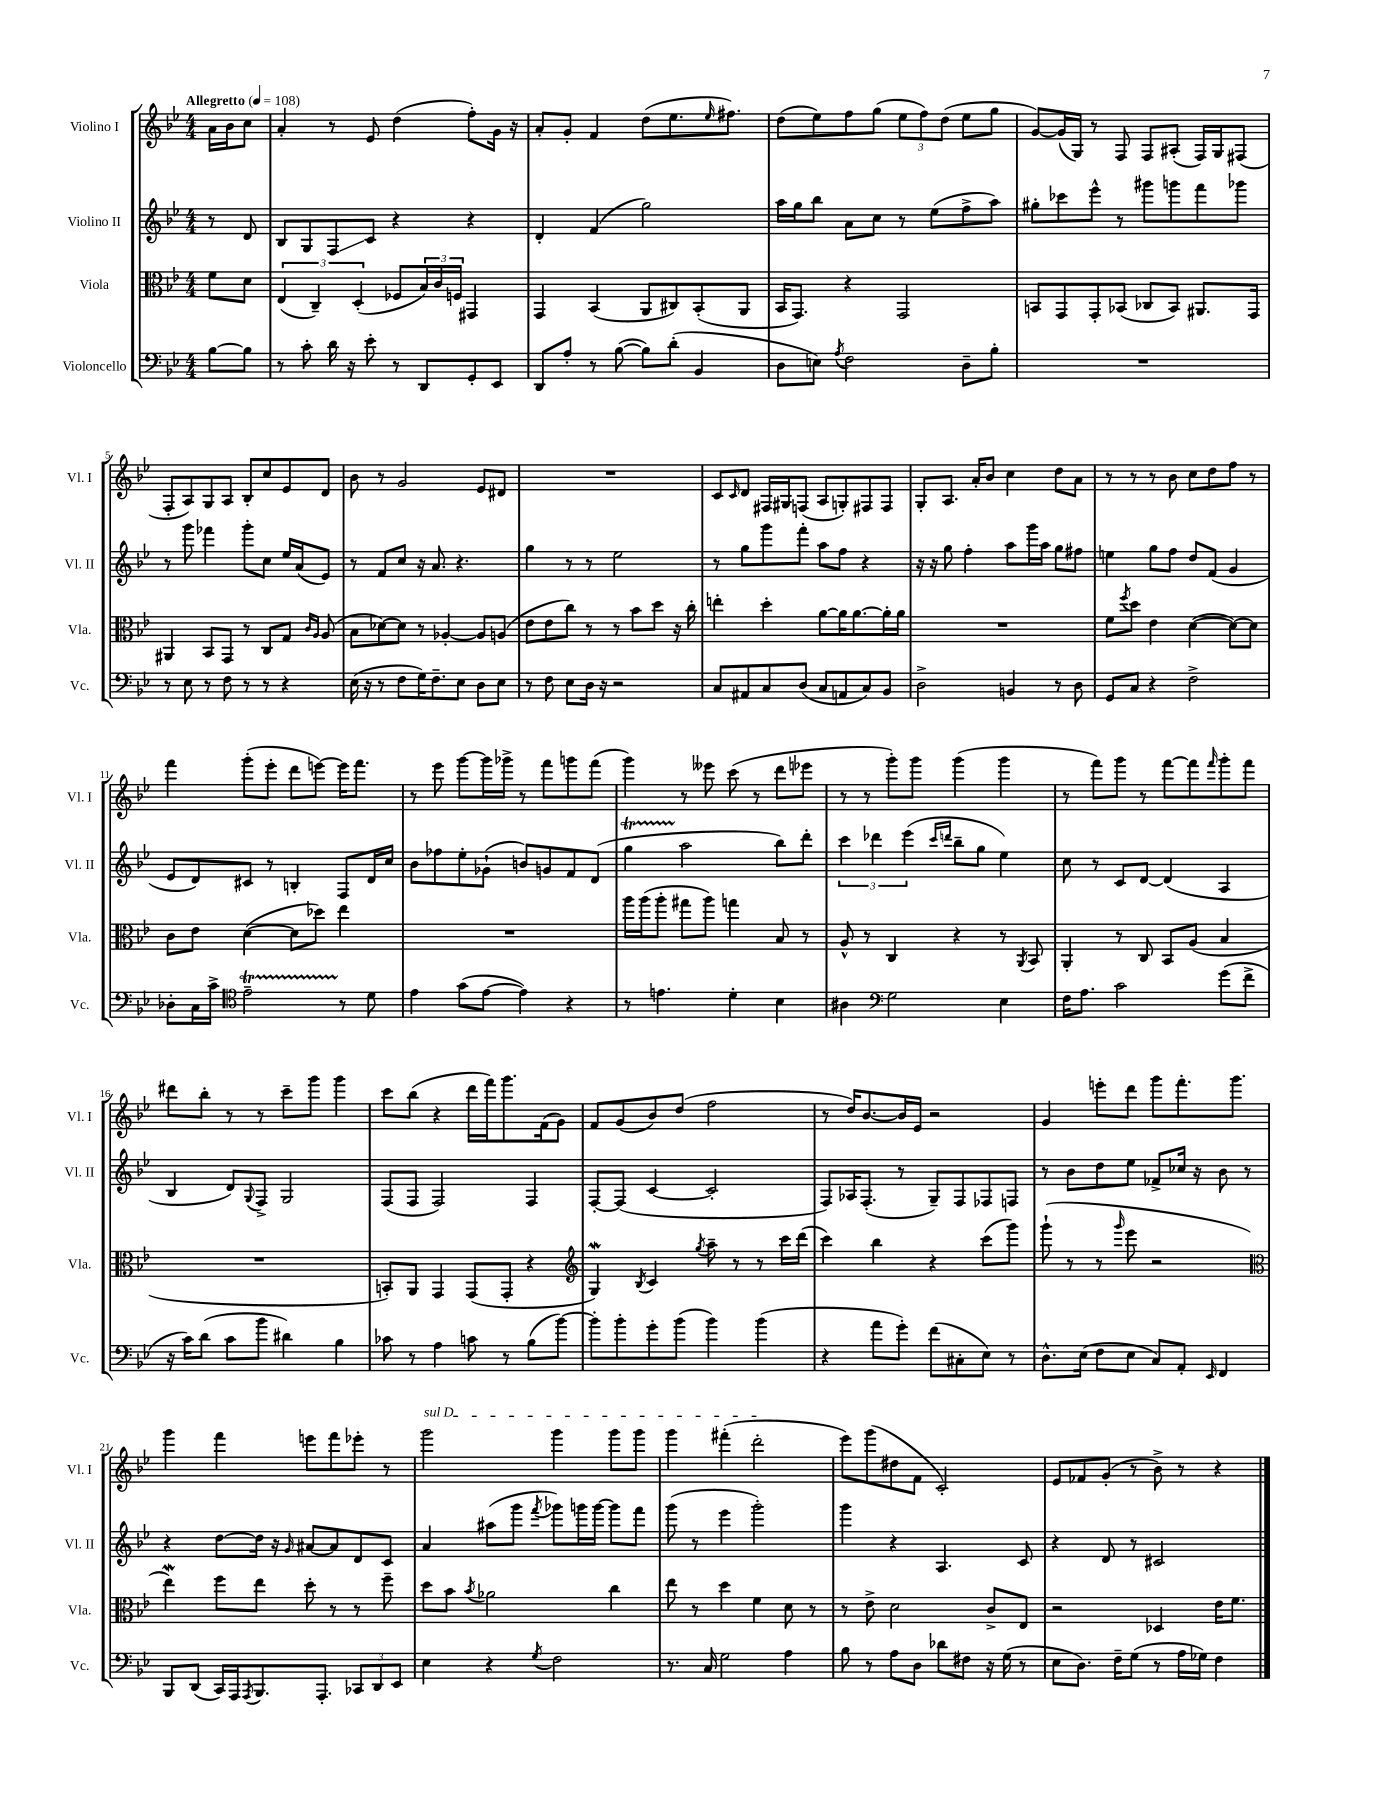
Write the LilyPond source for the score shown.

<<
\new StaffGroup <<
\new Staff = "s0" \with { instrumentName = "Violino I" shortInstrumentName = "Vl. I" } {
    \clef treble \key bes \major \numericTimeSignature \time 4/4 \partial 4 \tempo "Allegretto" 4 = 108
    a'16 bes'16 c''8 |
    a'4-. r8 ees'8 d''4( f''8-.) g'16 r16 |
    a'8-. g'8-. f'4 d''8( ees''8. \grace { ees''16 } fis''8.) |
    d''8( ees''8) f''8 g''8( \tuplet 3/2 { ees''8 f''8) d''8( } ees''8 g''8 |
    g'8~) g'16( g16) r8 f8 f8 ais8-.( f16) g16 fis8( |
    f8-. a8) g8 a8 bes8-. c''8 ees'8 d'8 |
    bes'8 r8 g'2 ees'8 dis'8 |
    R1 |
    c'8 \grace { c'16 } d'8 fis16 gis16 f8( a8 g8-.) fis8 fis8 |
    g8-. a8. a'16-. bes'8 c''4 d''8 a'8 |
    r8 r8 r8 bes'8 c''8 d''8 f''8 r8 |
    f'''4 g'''8-.( ees'''8-. d'''8 e'''8~) e'''16 f'''8. |
    r8 ees'''8 g'''8~ g'''16 ges'''16-> r8 f'''8 g'''8 f'''8( |
    g'''4) r8 eeses'''8 c'''8( r8 d'''8 ees'''8 |
    r8 r8 g'''8-.) g'''8 g'''4( g'''4 |
    r8 f'''8) g'''8 r8 f'''8~ f'''8 \grace { f'''16 } g'''8-. f'''8 |
    dis'''8 bes''8-. r8 r8 c'''8-- g'''8 g'''4 |
    c'''8 bes''8( r4 d'''16 f'''16) g'''8. f'16( g'8) |
    f'8 g'8( bes'8) d''8( f''2 |
    r8 d''16) bes'8.~ bes'16 ees'16 r2 |
    g'4 e'''8-. d'''8 g'''8 f'''8.-. g'''8. |
    g'''4 f'''4 e'''8 f'''8 ees'''8-. r8 |
    \once \override TextSpanner.bound-details.left.text = \markup { \italic "sul D" } g'''2\startTextSpan g'''4 g'''8 g'''8 |
    g'''4 fis'''4-.( d'''2-.\stopTextSpan |
    ees'''8) g'''8( dis''8 f'8 c'2-.) |
    ees'8 fes'8 g'8-.( r8 bes'8->) r8 r4 \bar "|." |
}
\new Staff = "s1" \with { instrumentName = "Violino II" shortInstrumentName = "Vl. II" } {
    \clef treble \key bes \major \numericTimeSignature \time 4/4 \partial 4
    r8 d'8 |
    bes8 g8 f8\glissando c'8 r4 r4 |
    d'4-. f'4( g''2) |
    a''16 g''16 bes''8 a'8 c''8 r8 ees''8( f''8-> a''8) |
    gis''8-. ces'''8 ees'''8-^ r8 gis'''8 g'''8 f'''8 ges'''8 |
    r8 g'''8 fes'''4 g'''8-. c''8 ees''16 a'16( ees'8) |
    r8 f'8 c''8 r16 a'8. r4. |
    g''4 r8 r8 ees''2 |
    r8 g''8 g'''8 f'''8-. a''8 f''8 r4 |
    r16 r16 g''8 f''4-. a''8 g'''16 a''16 g''8 fis''8 |
    e''4 g''8 f''8 d''8 f'8( g'4 |
    ees'8 d'8) cis'8 r8 b4-. f8 d'16 c''16 |
    bes'8 fes''8 ees''8-. ges'8-!( b'8) g'8 f'8 d'8( |
    g''4\startTrillSpan a''2\stopTrillSpan bes''8) d'''8-. |
    \tuplet 3/2 { c'''4 des'''4 ees'''4( } \grace { c'''16 d'''16 } bes''8-- g''8 ees''4) |
    c''8 r8 c'8 d'8~ d'4( a4 |
    bes4 d'8) \appoggiatura { g8 } f8-> g2 |
    f8( f8 f2) f4 |
    f8~-. f8( c'4~ c'2-. |
    f8) aes16 f8.-.( r8 g8--) f8 fes8 f8 |
    r8 bes'8 d''8 ees''8 fes'8-> ces''16 r16 bes'8 r8 |
    r4 d''8~ d''16 r16 \grace { g'16 } ais'8~ ais'8 d'8 c'8 |
    a'4 ais''8( g'''8 \acciaccatura { f'''8 } ges'''8) g'''16 g'''16~ g'''8 f'''8 |
    g'''8( r8 ees'''4 g'''2-.) |
    g'''4 r4 a4. c'8 |
    r4 d'8 r8 cis'2 \bar "|." |
}
\new Staff = "s2" \with { instrumentName = "Viola" shortInstrumentName = "Vla." } {
    \clef alto \key bes \major \numericTimeSignature \time 4/4 \partial 4
    f'8 d'8 |
    \tuplet 3/2 { ees4( c4--) d4-.( } fes8 \tuplet 3/2 { bes16) c'16 f16 } gis,4 |
    g,4 bes,4( a,8 cis8) bes,8-.( a,8 |
    bes,16 g,8.) r4 g,2 |
    b,8 g,8 g,8-. bes,8( ces8 bes,8) ais,8. g,16 |
    ais,4 bes,8 g,8 r8 c8 g8 \grace { c'16 a16 } a8( |
    bes8 des'8~) des'8 r8 aes4~-. aes8 a8( |
    ees'8 ees'8 c''8) r8 r8 bes'8 d''8 r16 c''16-. |
    e''4-. d''4-. a'8~ a'16 a'8.~ a'16-. a'16 |
    R1 |
    f'8 \acciaccatura { f''8 } d''8 ees'4 d'4~( d'8~) d'8 |
    c'8 ees'8 d'4~( d'8 des''8) ees''4 |
    R1 |
    a''16 a''16( a''8-. gis''8 a''8) g''4 bes8 r8 |
    a8-^ r8 c4 r4 r8 \acciaccatura { a,8 } bes,8 |
    a,4-. r8 c8 bes,8 a8( bes4 |
    R1 |
    b,8-.) a,8 g,4 g,8( g,8-. r4 |
    \clef treble g4\mordent) \acciaccatura { bes8 } c'4 \acciaccatura { g''8 } a''8-- r8 r8 c'''16 d'''16( |
    c'''4) bes''4 r4 c'''8( g'''8) |
    g'''8-!( r8 r8 \grace { g'''16 } ees'''8 r2 |
    \clef alto ees''4\mordent) f''8 ees''8 d''8-. r8 r8 f''8-- |
    d''8 bes'8 \acciaccatura { bes'8 } aes'2 c''4 |
    ees''8 r8 d''4 f'4 d'8 r8 |
    r8 ees'8-> d'2 c'8-> ees8 |
    r2 des4 ees'16 f'8. \bar "|." |
}
\new Staff = "s3" \with { instrumentName = "Violoncello" shortInstrumentName = "Vc." } {
    \clef bass \key bes \major \numericTimeSignature \time 4/4 \partial 4
    bes8~ bes8 |
    r8 c'8-. d'16 r16 ees'8-. r8 d,8 g,8-. ees,8 |
    d,8 a8-. r8 bes8~( bes8) d'8-.( bes,4 |
    d8 e8) \acciaccatura { a8 } f2 d8-- bes8-. |
    R1 |
    r8 ees8 r8 f8 r8 r8 r4 |
    ees16( r16 r8 f8 g16) f8.-- ees8 d8 ees8 |
    r8 f8 ees8 d16 r16 r2 |
    c8 ais,8 c8 d8( c8 a,8 c8) bes,8 |
    d2-> b,4 r8 d8 |
    g,8 c8 r4 f2-> |
    des8-. c16 c'16-> \clef tenor ees'2--\startTrillSpan r8\stopTrillSpan d'8 |
    ees'4 g'8( ees'8~ ees'4) r4 |
    r8 e'4. d'4-. bes4 |
    ais4 \clef bass g2 ees4 |
    f16 a8. c'2 g'8( f'8-> |
    r16 c'16) d'8( c'8 bes'8 dis'4) bes4 |
    ces'8 r8 a4 c'8 r8 bes8( bes'8~) |
    bes'8-. bes'8-. g'8-. bes'8( bes'4) bes'4( |
    r4 a'8 g'8-.) f'8( cis8-. ees8) r8 |
    d8.-^ ees16( f8 ees8 c8) a,8-. \grace { ees,16 } f,4 |
    bes,,8 d,8( c,16) a,,16 \acciaccatura { a,,8 } bes,,8. a,,8.-. \tuplet 3/2 { ces,8 d,8 ees,8 } |
    ees4 r4 \acciaccatura { g8 } f2 |
    r8. c16 g2 a4 |
    bes8 r8 a8 d8 des'8 fis8 r16 g16( r8 |
    ees8 d8.) f16-- g8( r8 a16 ges16) f4 \bar "|." |
}
>>
>>
